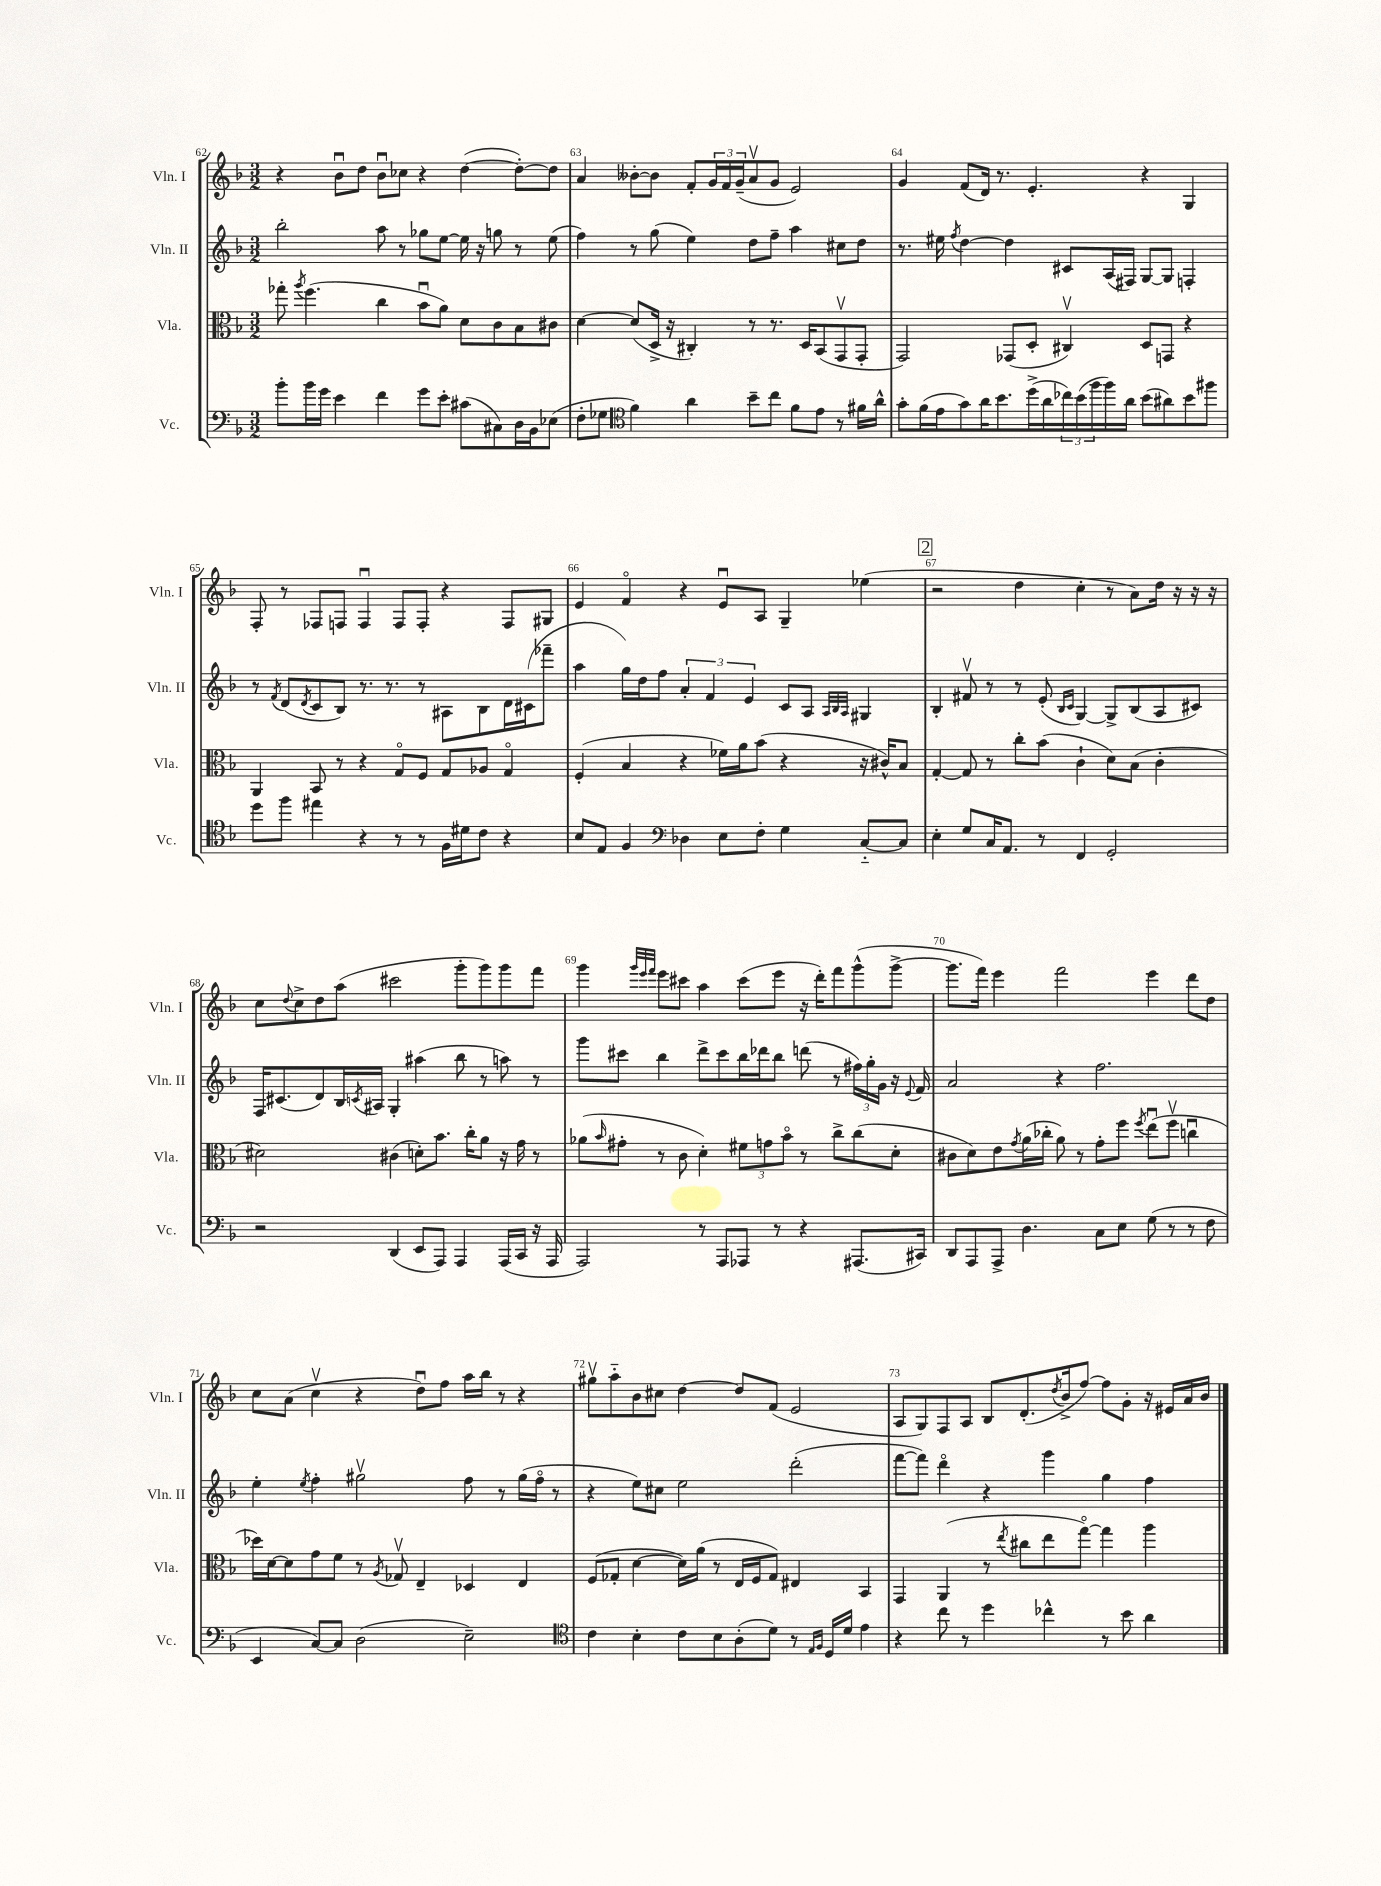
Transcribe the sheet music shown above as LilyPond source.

<<
\new StaffGroup <<
\new Staff = "s0" \with { instrumentName = "Vln. I" shortInstrumentName = "Vln. I" } {
    \clef treble \key f \major \numericTimeSignature \time 3/2
    r4 bes'8\downbow d''8 bes'8\downbow ces''8 r4 d''4~( d''8~-.) d''8 |
    a'4 beses'8~-. beses'8 f'8-. \tuplet 3/2 { g'16 f'16 g'16--( } a'8\upbow g'8 e'2) |
    g'4 f'8( d'16) r8. e'4.-. r4 g4 |
    f8-. r8 fes8 f8 f4\downbow f8 f8-. r4 f8 gis8 |
    e'4 f'4\flageolet r4 e'8\downbow a8 g4-- ees''4( |
    \mark \markup { \box "2" } r2 d''4 c''4-. r8 a'8) d''16 r16 r16 r16 |
    c''8 \appoggiatura { d''8 } c''8-> d''8 a''8( cis'''2 g'''8-. g'''8) g'''8 f'''8 |
    g'''4 \grace { g'''32 e'''32 f'''32 } e'''8 cis'''8 a''4 cis'''8( e'''8 r16 d'''16-.) f'''8 g'''8-^( g'''8~-> |
    g'''8. f'''16) e'''4 f'''2 e'''4 d'''8 d''8 |
    c''8 a'8( c''4\upbow r4 d''8\downbow) f''8 a''16 bes''16 r8 r4 |
    gis''8\upbow a''8-_ bes'8 cis''8 d''4~ d''8 f'8( e'2 |
    a8 g8) f8 a8 bes8 d'8.-.( \acciaccatura { d''8 } bes'16-> f''8~) f''8 g'8-. r16 eis'16 a'16 bes'16 \bar "|." |
}
\new Staff = "s1" \with { instrumentName = "Vln. II" shortInstrumentName = "Vln. II" } {
    \clef treble \key f \major \numericTimeSignature \time 3/2
    bes''2-. a''8 r8 ges''8 e''8~ e''16 r16 g''8 r8 e''8( |
    f''4) r8 g''8( e''4) d''8 f''8-- a''4 cis''8 d''8 |
    r8. eis''16 \acciaccatura { f''8 } d''4~ d''4 cis'8 a16( fis16) g8~ g8 f4-. |
    r8 \acciaccatura { f'8 } d'8( \acciaccatura { d'8 } c'8 bes8) r8. r8. r8 ais8 bes8 d'16 cis'16( fes'''8-- |
    a''4 g''16) d''16 f''8 \tuplet 3/2 { a'4-. f'4 e'4 } c'8 a8 \grace { a32 bes32 a32 } gis4 |
    \mark \markup { \box "2" } bes4-. fis'8\upbow r8 r8 e'8-.( \grace { bes16 c'16 } g4~) g8-> bes8( a8 cis'8) |
    f16 cis'8.( d'8) bes16 \acciaccatura { c'8 } ais16 g4-. ais''4( bes''8 r8 a''8) r8 |
    g'''8 cis'''8 bes''4 d'''8-> cis'''8 bes''16 des'''16 bes''8 d'''8( r8 \tuplet 3/2 { fis''16) g''16-. g'16 } r16 \appoggiatura { e'8 } f'16 |
    a'2 r4 f''2. |
    e''4-. \acciaccatura { e''8 } f''4-. gis''2\upbow f''8 r8 gis''16( f''16\flageolet r8 |
    r4 e''8) cis''8 e''2 d'''2-.( |
    f'''8~ f'''8) d'''4\flageolet r4 g'''4 g''4 f''4 \bar "|." |
}
\new Staff = "s2" \with { instrumentName = "Vla." shortInstrumentName = "Vla." } {
    \clef alto \key f \major \numericTimeSignature \time 3/2
    ges''8-. \acciaccatura { a''8 } f''4.( c''4 bes'8\downbow a'8) d'8 c'8 bes8 cis'8 |
    d'4~ d'8( d16-> r16 cis4-.) r8 r8. d16 bes,8( g,8\upbow g,8-. |
    g,2) ges,8( d8-. cis4\upbow) d8 g,8 r4 |
    a,4 bes,8 r8 r4 g8\flageolet f8 g8 aes8 g4\flageolet |
    f4-.( bes4 r4 fes'16) a'16 bes'8( r4 r16 cis'16-^) bes8 |
    \mark \markup { \box "2" } g4~-. g8 r8 c''8-. bes'8( c'4-! d'8) bes8( c'4-. |
    dis'2) cis'4( d'8-.) bes'8. c''16-. a'8 r16 g'16 r8 |
    aes'8( \grace { bes'16 } gis'8-. r8 c'8 d'4-.) \tuplet 3/2 { fis'8 g'8 bes'8\flageolet } r8 c''8-> c''8( d'8-. |
    cis'8 d'8) e'8 \acciaccatura { g'8 } a'16( ces''16-. a'8) r8 g'8-. f''8 \acciaccatura { f''8 } e''8\downbow( f''8\upbow c''4\downbow |
    des''16) d'16~ d'8 g'8 f'8 r8 \acciaccatura { a8 } ges8\upbow e4-- des4 e4 |
    f8( ges8-. d'4~ d'16) a'16( r8 e16 f16 ges8) eis4 bes,4 |
    g,4 a,4( r8 \acciaccatura { e''8 } cis''8 e''8 g''8~\flageolet) g''4 a''4 \bar "|." |
}
\new Staff = "s3" \with { instrumentName = "Vc." shortInstrumentName = "Vc." } {
    \clef bass \key f \major \numericTimeSignature \time 3/2
    bes'8-. bes'16 g'16 e'4 f'4 g'8 e'8-. cis'8( cis8) d16 bes,16 ees8( |
    f8-. ges8 \clef tenor f'4) a'4 bes'8-- c''8 f'8 e'8 r8 fis'16 a'16-^ |
    g'8-. f'16( e'16 g'8) a'16 bes'8. d''16->( a'16 \tuplet 3/2 { ces''16) bes'16( f''16 } f''16) a'16 bes'8( ais'8) bes'8 fis''8 |
    d''8 f''8 eis''4 r4 r8 r8 f16 dis'16 c'8 r4 |
    bes8 e8 f4 \clef bass des4 e8 f8-. g4 c8~-_ c8 |
    \mark \markup { \box "2" } e4-. g8 c16 a,8. r8 f,4 g,2-. |
    r2 d,4( e,8 a,,8) a,,4 a,,16( c,16 r16 a,,16 |
    a,,2) r8 a,,8 aes,,8 r8 r4 ais,,8.( cis,16) |
    d,8 a,,8 a,,8-> d4. c8 e8 g8( r8 r8 f8 |
    e,4 c8~) c8 d2( e2--) |
    \clef tenor c'4 bes4-. c'8 bes8 a8-.( d'8) r8 \grace { e16 f16 } d16 d'16 e'4 |
    r4 c''8 r8 d''4 ces''4-^ r8 bes'8 a'4 \bar "|." |
}
>>
>>
\layout { \context { \Score currentBarNumber = #62 \override BarNumber.break-visibility = ##(#f #t #t) barNumberVisibility = #all-bar-numbers-visible } }
